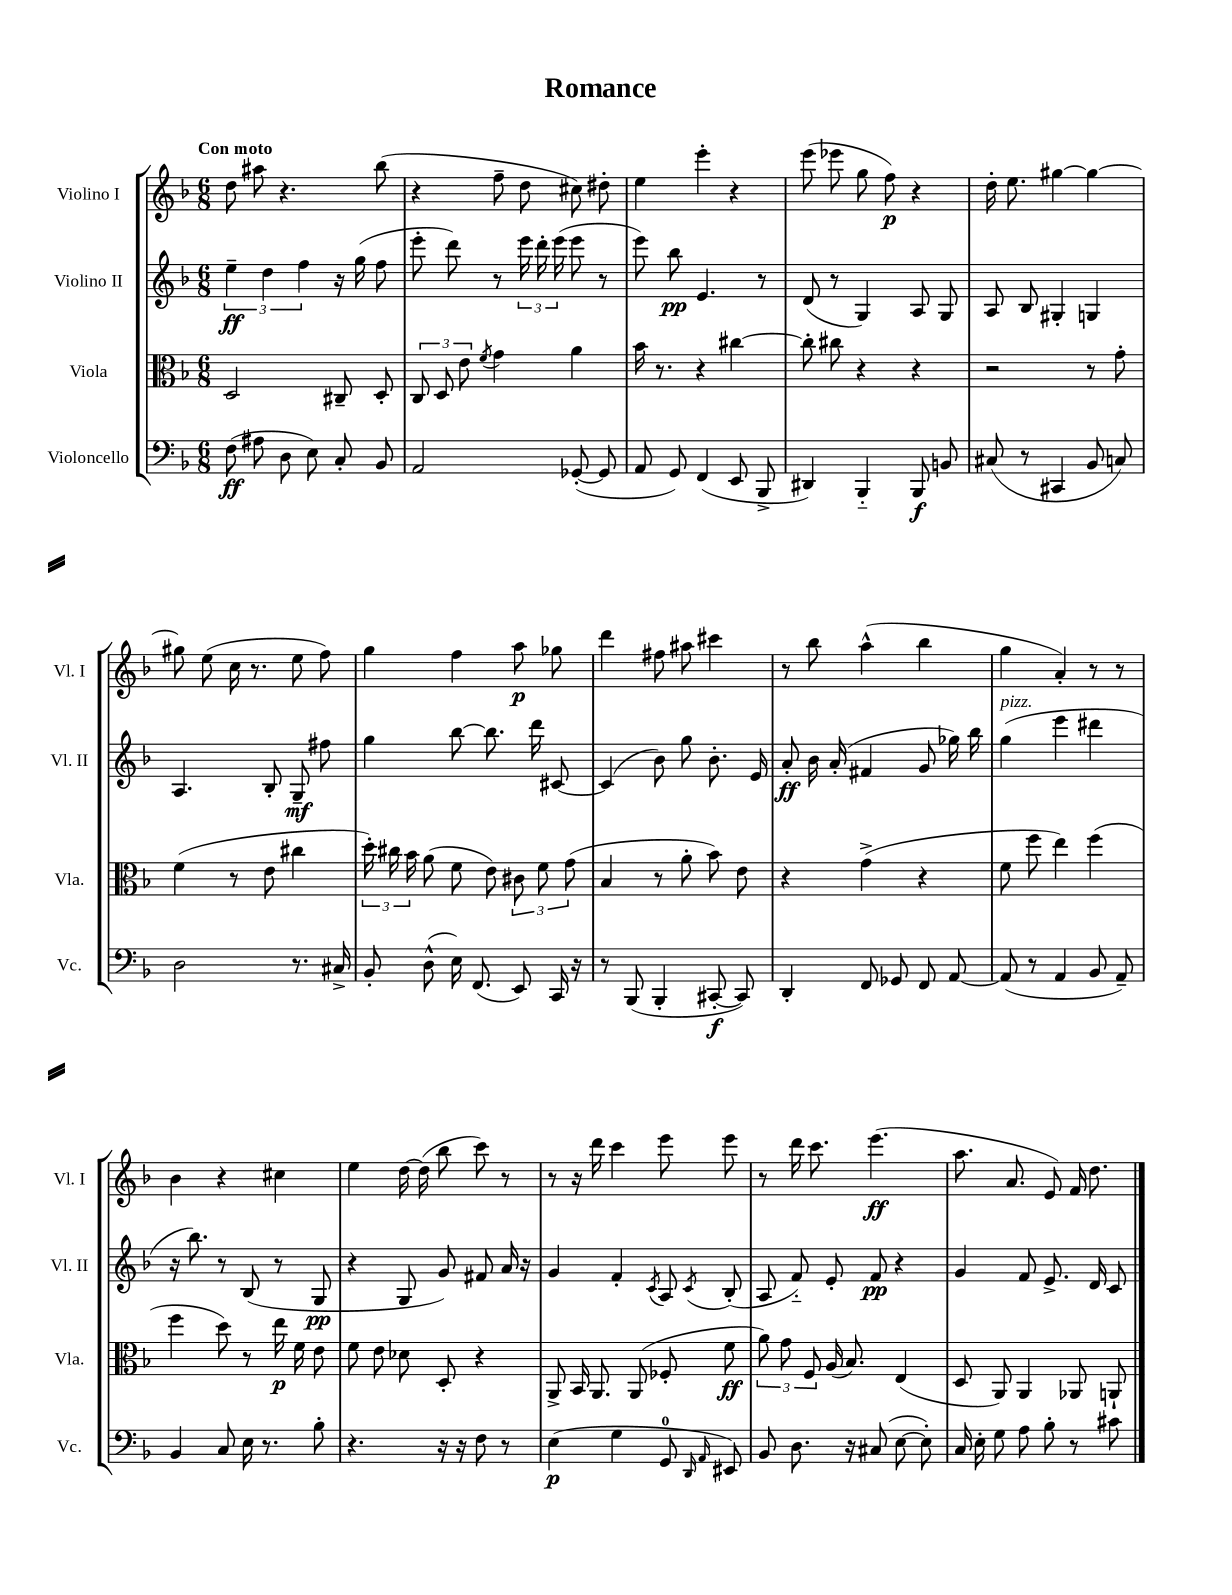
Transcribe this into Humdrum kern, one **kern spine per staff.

**kern	**dynam	**kern	**dynam	**kern	**dynam	**kern	**dynam
*part4	*part4	*part3	*part3	*part2	*part2	*part1	*part1
*staff4	*staff4	*staff3	*staff3	*staff2	*staff2	*staff1	*staff1
*I"Violoncello	*	*I"Viola	*	*I"Violino II	*	*I"Violino I	*
*I'Vc.	*	*I'Vla.	*	*I'Vl. II	*	*I'Vl. I	*
*clefF4	*	*clefC3	*	*clefG2	*	*clefG2	*
*k[b-]	*	*k[b-]	*	*k[b-]	*	*k[b-]	*
*M6/8	*	*M6/8	*	*M6/8	*	*M6/8	*
=1	=1	=1	=1	=1	=1	=1	=1
!	!	!	!	!	!	!LO:TX:a:B:t=Con moto	!
(8F\	ff	2D/	.	6ee~\	ff	8dd\	.
8A#X\	.	.	.	.	.	8aa#X\	.
.	.	.	.	6dd\	.	.	.
8D\	.	.	.	.	.	4.r	.
.	.	.	.	6ff\	.	.	.
8E\)	.	.	.	.	.	.	.
8C'/	.	8C#X~/	.	16r	.	.	.
.	.	.	.	(16gg\	.	.	.
8BB-/	.	8D'/	.	8ff\	.	(8bb-\	.
=2	=2	=2	=2	=2	=2	=2	=2
2AA/	.	12C/	.	8eee'\	.	4r	.
.	.	12D/	.	.	.	.	.
.	.	.	.	8ddd\)	.	.	.
.	.	12e\	.	.	.	.	.
.	.	8qf/	.	.	.	.	.
.	.	4g\	.	8r	.	8ff~\	.
.	.	.	.	24eee\	.	8dd\	.
.	.	.	.	24ddd'\	.	.	.
.	.	.	.	(24eee\	.	.	.
([8GG-X'/	.	4a\	.	8eee\	.	8cc#X\)	.
8GG-/]	.	.	.	8r	.	8dd#X'\	.
=3	=3	=3	=3	=3	=3	=3	=3
8AA/	.	16b-\	.	8eee\)	.	4ee\	.
.	.	8.r	.	.	.	.	.
8GG/)	.	.	.	8bb-\	pp	.	.
(4FF/	.	4r	.	4.e/	.	4eee'\	.
8EE/	.	[4cc#X\	.	.	.	4r	.
8BBB-^/	.	.	.	8r	.	.	.
=4	=4	=4	=4	=4	=4	=4	=4
4DD#X/)	.	8cc#'\]	.	(8d/	.	(8eee\	.
.	.	8cc#X\	.	8r	.	8eee-X\	.
4BBB-/	.	4r	.	4G/)	.	8gg\	.
.	.	.	.	.	.	8ff\)	p
8BBB-/	f	4r	.	8A/	.	4r	.
8BBn/	.	.	.	8G/	.	.	.
=5	=5	=5	=5	=5	=5	=5	=5
(8C#X/	.	2r	.	8A/	.	16dd'\	.
.	.	.	.	.	.	8.ee\	.
8r	.	.	.	8B-/	.	.	.
4CC#X/	.	.	.	4G#X'/	.	[4gg#X\	.
8BB-/	.	8r	.	4Gn/	.	4gg#\_	.
8Cn/)	.	8g'\	.	.	.	.	.
!!LO:LB:g=z
=6	=6	=6	=6	=6	=6	=6	=6
2D\	.	(4f\	.	4.A/	.	8gg#X\]	.
.	.	.	.	.	.	(8ee\	.
.	.	8r	.	.	.	16cc\	.
.	.	.	.	.	.	8.r	.
.	.	8e\	.	8B-'/	.	.	.
8.r	.	4cc#X\	.	8G~/	mf	8ee\	.
.	.	.	.	8ff#X\	.	8ff\)	.
16C#X^/	.	.	.	.	.	.	.
=7	=7	=7	=7	=7	=7	=7	=7
8BB-'/	.	24dd'\)	.	4gg\	.	4gg\	.
.	.	24cc#X\	.	.	.	.	.
.	.	24b-\	.	.	.	.	.
(8D^^\	.	(8a\	.	.	.	.	.
16E\)	.	8f\	.	[8bb-\	.	4ff\	.
(8.FF/	.	.	.	.	.	.	.
.	.	8e\)	.	8.bb-\]	.	.	.
8EE/)	.	12c#X\	.	.	.	8aa\	p
.	.	.	.	16ddd\	.	.	.
.	.	12f\	.	.	.	.	.
16CC/	.	.	.	[8c#X/	.	8gg-X\	.
.	.	(12g\	.	.	.	.	.
16r	.	.	.	.	.	.	.
=8	=8	=8	=8	=8	=8	=8	=8
8r	.	4B-/	.	(4c#/]	.	4ddd\	.
(8BBB-/	.	.	.	.	.	.	.
4BBB-'/	.	8r	.	8b-\)	.	8ff#X\	.
.	.	8a'\	.	8gg\	.	8aa#X\	.
[8CC#X'/	f	8b-\)	.	8.b-'\	.	4ccc#X\	.
8CC#/])	.	8e\	.	.	.	.	.
.	.	.	.	16e/	.	.	.
=9	=9	=9	=9	=9	=9	=9	=9
4DD'/	.	4r	.	8a'/	ff	8r	.
.	.	.	.	16b-\	.	8bb-\	.
.	.	.	.	(16a'/	.	.	.
8FF/	.	(4g^\	.	4f#X/	.	(4aa^^\	.
8GG-X/	.	.	.	.	.	.	.
8FF/	.	4r	.	8g/	.	4bb-\	.
[8AA/	.	.	.	16gg-X\)	.	.	.
.	.	.	.	16bb-\	.	.	.
=10	=10	=10	=10	=10	=10	=10	=10
!	!	!	!	!LO:TX:a:i:t=pizz.	!	!	!
(8AA/]	.	8f\	.	(4gg\	.	4gg\	.
8r	.	8ff\	.	.	.	.	.
4AA/	.	4ee\)	.	4eee\	.	4a'/)	.
8BB-/	.	(4ff\	.	4ddd#X\	.	8r	.
8AA~/)	.	.	.	.	.	8r	.
!!LO:LB:g=z
=11	=11	=11	=11	=11	=11	=11	=11
4BB-/	.	4ff\	.	16r	.	4b-\	.
.	.	.	.	8.bb-\)	.	.	.
8C/	.	8dd\)	.	8r	.	4r	.
16E\	.	8r	.	(8B-/	.	.	.
8.r	.	.	.	.	.	.	.
.	.	16ee\	p	8r	.	4cc#X\	.
.	.	16f\	.	.	.	.	.
8B-'\	.	8e\	.	8G/	pp	.	.
=12	=12	=12	=12	=12	=12	=12	=12
4.r	.	8f\	.	4r	.	4ee\	.
.	.	8e\	.	.	.	.	.
.	.	8d-X\	.	8G/	.	[16dd\	.
.	.	.	.	.	.	(16dd\]	.
16r	.	8D'/	.	8g/)	.	8bb-\	.
16r	.	.	.	.	.	.	.
8F\	.	4r	.	8f#X/	.	8ccc\)	.
8r	.	.	.	16a/	.	8r	.
.	.	.	.	16r	.	.	.
=13	=13	=13	=13	=13	=13	=13	=13
(4E\	p	8AA^/	.	4g/	.	8r	.
.	.	16BB-/	.	.	.	16r	.
.	.	8.AA/	.	.	.	16ddd\	.
4G\	.	.	.	4f'/	.	4ccc\	.
.	.	(8AA/	.	.	.	.	.
.	.	.	.	8qc/	.	.	.
8GG/	.	8F-X'/	.	8A/	.	8eee\	.
16qqDD/	.	.	.	.	.	.	.
16qqAA/	.	.	.	8qc/	.	.	.
8EE#X/)	.	8f\	ff	(8B-'/	.	8eee\	.
=14	=14	=14	=14	=14	=14	=14	=14
8BB-/	.	12a\)	.	8A/	.	8r	.
.	.	12g\	.	.	.	.	.
8.D\	.	.	.	8f/)	.	16ddd\	.
.	.	12F/	.	.	.	.	.
.	.	.	.	.	.	8.ccc\	.
.	.	(16A/	.	8e'/	.	.	.
16r	.	8.B-/)	.	.	.	.	.
(8C#X/	.	.	.	8f/	pp	(4.eee\	ff
[8E\	.	(4E/	.	4r	.	.	.
8E'\])	.	.	.	.	.	.	.
=15	=15	=15	=15	=15	=15	=15	=15
16C/	.	8D/	.	4g/	.	8.aa\	.
16E'\	.	.	.	.	.	.	.
8G\	.	8AA/)	.	.	.	.	.
.	.	.	.	.	.	8.a/	.
8A\	.	4AA/	.	8f/	.	.	.
8B-'\	.	.	.	8.e^/	.	8e/)	.
8r	.	8AA-X/	.	.	.	16f/	.
.	.	.	.	16d/	.	8.dd\	.
8c#X\	.	8AAn`/	.	8c/	.	.	.
==	==	==	==	==	==	==	==
*-	*-	*-	*-	*-	*-	*-	*-
